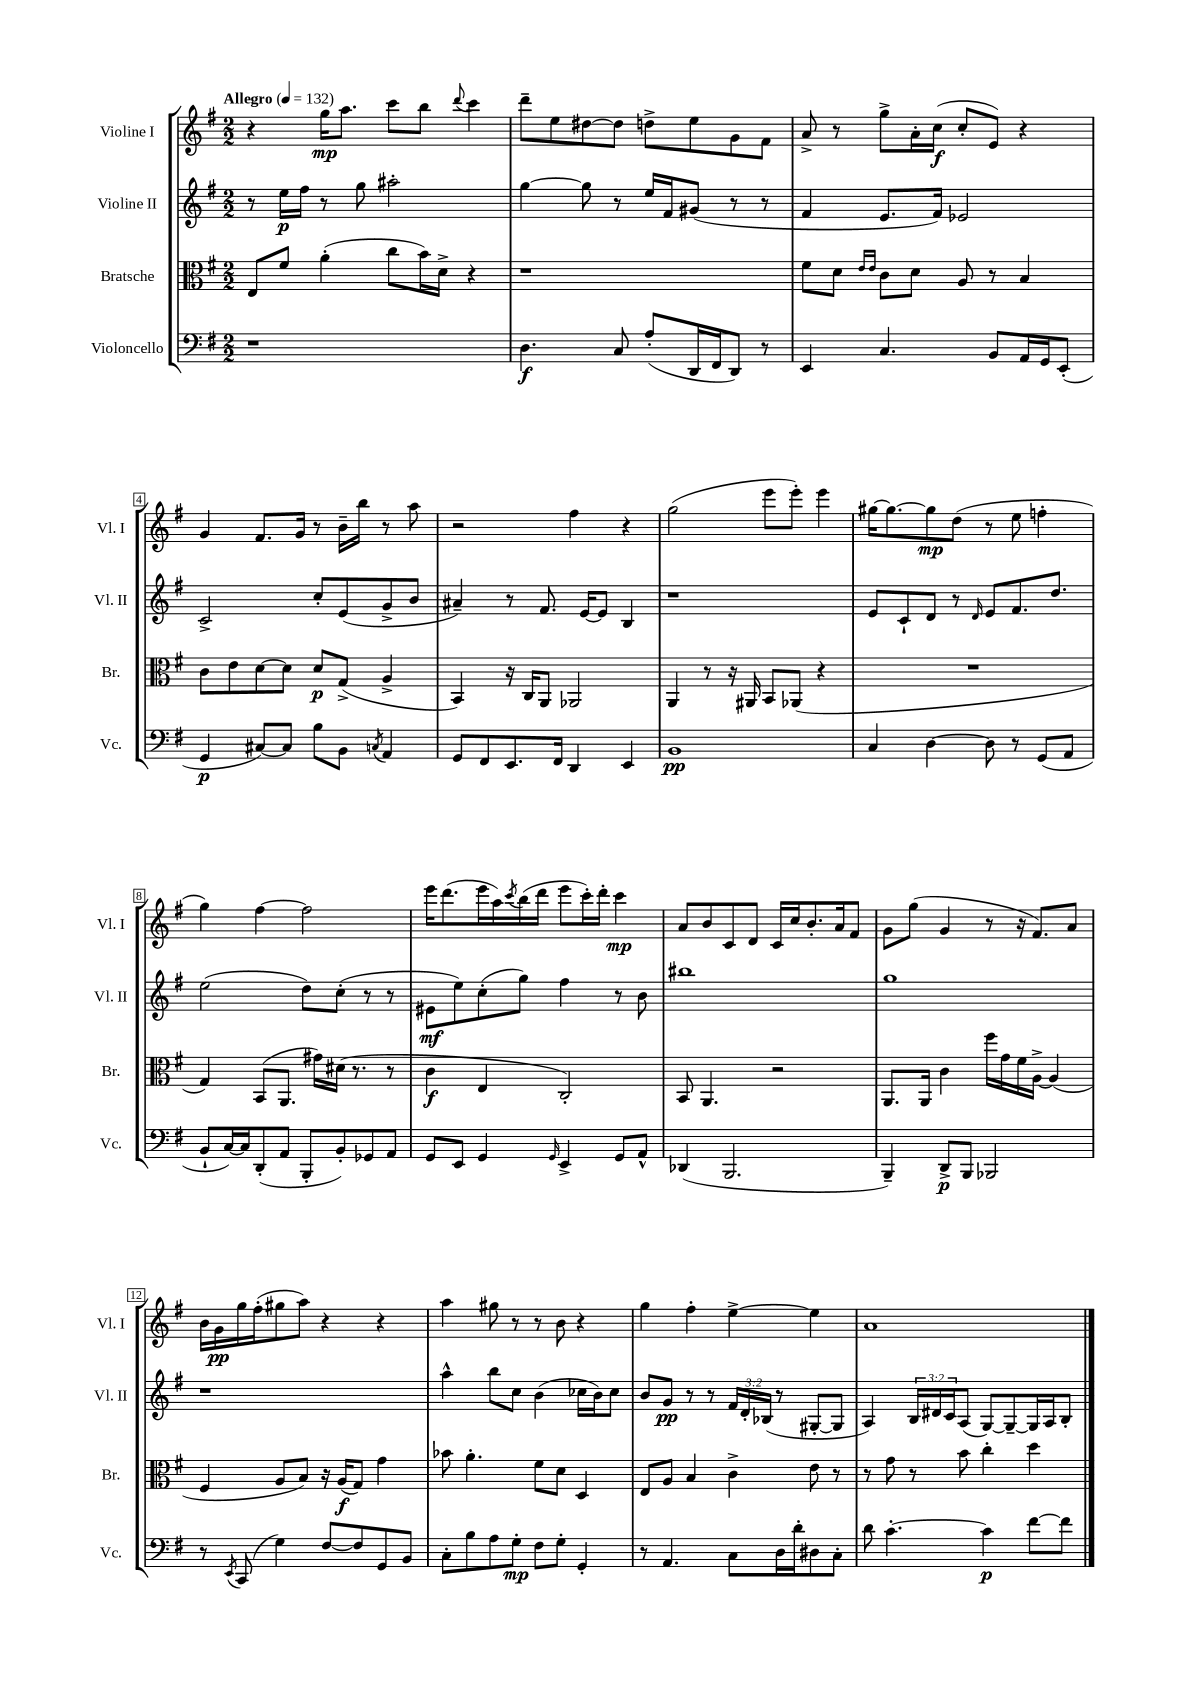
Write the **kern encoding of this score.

**kern	**kern	**kern	**kern
*staff4	*staff3	*staff2	*staff1
*clefF4	*clefC3	*clefG2	*clefG2
*k[f#]	*k[f#]	*k[f#]	*k[f#]
*M2/2	*M2/2	*M2/2	*M2/2
*MM132	*MM132	*MM132	*MM132
1r	8E	8r	4r
.	8f#	16ee	.
.	.	16ff#	.
.	(4a'	8r	16gg
.	.	.	8.aa
.	.	8gg	.
.	8cc	2aa#'	8ccc
.	16b)	.	8bb
.	16d^	.	.
.	.	.	8qqddd
.	4r	.	4ccc
=	=	=	=
4.D	1r	[4gg	8ddd~
.	.	.	8ee
.	.	8gg]	[8dd#
8C	.	8r	8dd#]
(8A'	.	16ee	8dd^
.	.	16f#	.
16DD	.	(8g#	8ee
16FF#	.	.	.
8DD)	.	8r	8g
8r	.	8r	8f#
=	=	=	=
4EE	8f#	4f#	8a^
.	8d	.	8r
.	16qqe	.	.
.	16qqe	.	.
4.C	8c	8.e	8gg^
.	8d	.	16a'
.	.	16f#)	(16cc
.	8A	2e-	8cc'
8BB	8r	.	8e)
16AA	4B	.	4r
16GG	.	.	.
(8EE'	.	.	.
=	=	=	=
4GG	8c	2c^	4g
.	8e	.	.
[8C#)	[8d	.	8.f#
8C#]	8d]	.	.
.	.	.	16g
8B	8d	8cc'	8r
8BB	(8G^	(8e	16b~
.	.	.	16bb
8qC	.	.	.
4AA	4A^	8g^	8r
.	.	8b	8aa
=	=	=	=
8GG	4BB)	4a#~)	2r
8FF#	.	.	.
8.EE	16r	8r	.
.	16C	.	.
.	8AA	8.f#	.
16FF#	.	.	.
4DD	2AA-	.	4ff#
.	.	[16e	.
.	.	8e]	.
4EE	.	4B	4r
=	=	=	=
1BB	4AA	1r	(2gg
.	8r	.	.
.	16r	.	.
.	16AA#	.	.
.	8BB	.	8eee
.	(8AA-	.	8eee')
.	4r	.	4eee
=	=	=	=
4C	1r	8e	[16gg#
.	.	.	8.gg#_
.	.	8c`	.
[4D	.	8d	8gg#]
.	.	8r	(8dd
.	.	16qqd	.
8D]	.	8e	8r
8r	.	8.f#	8ee
(8GG	.	.	4ff'
.	.	8.dd	.
8AA	.	.	.
=	=	=	=
8BB`	4G)	(2ee	4gg)
[16C)	.	.	.
16C]	.	.	.
(8DD'	(8BB	.	[4ff#
8AA	8.AA	.	.
8BBB'	.	8dd)	2ff#]
.	16g#)	.	.
8BB')	(16d#	(8cc'	.
.	8.r	.	.
8GG-	.	8r	.
8AA	8r	8r	.
=	=	=	=
8GG	4c	8e#	16eee
.	.	.	(8.ddd
8EE	.	8ee)	.
4GG	4E	(8cc'	16eee
.	.	.	16aa)
.	.	.	8qccc
.	.	8gg)	(16bb
.	.	.	16ddd
16qqGG	.	.	.
4EE^	2C')	4ff#	8eee
.	.	.	16ccc')
.	.	.	16ddd'
8GG	.	8r	4ccc
8AA^^	.	8b	.
=	=	=	=
(4DD-	8BB	1bb#	8a
.	4.AA	.	8b
2.BBB	.	.	8c
.	.	.	8d
.	2r	.	16c
.	.	.	16cc
.	.	.	8.b'
.	.	.	16a
.	.	.	8f#
=	=	=	=
4BBB~)	8.AA	1gg	8g
.	.	.	(8gg
.	16AA	.	.
8DD^	4c	.	4g
8BBB	.	.	.
2BBB-	16ff#	.	8r
.	16g	.	.
.	16f#	.	16r
.	[16A^	.	8.f#)
.	(4A]	.	.
.	.	.	8a
=	=	=	=
8r	4F#	1r	16b
.	.	.	16g
8qEE	.	.	.
(8CC	.	.	16gg
.	.	.	(16ff#'
4G)	8A	.	8gg#
.	8B)	.	8aa)
[8F#	16r	.	4r
.	(16A	.	.
8F#]	8G)	.	.
8GG	4g	.	4r
8BB	.	.	.
=	=	=	=
8C'	8b-	4aa^^	4aa
8B	4.a'	.	.
8A	.	8bb	8gg#
8G'	.	8cc	8r
8F#	8f#	(4b	8r
8G'	8d	.	8b
4GG'	4D	16cc-	4r
.	.	16b)	.
.	.	8cc-	.
=	=	=	=
8r	8E	8b	4gg
4.AA	8A	8g	.
.	4B	8r	4ff#'
.	.	8r	.
8C	4c^	24f#	[4ee^
.	.	24d'	.
.	.	(24B-	.
16D	.	8r	.
16d'	.	.	.
8D#	8e	[8G#'	4ee]
8C'	8r	8G#]	.
=	=	=	=
8d	8r	4A)	1a
[4.c'	8g	.	.
.	8r	24B	.
.	.	24d#	.
.	.	24c	.
.	8b	(8A	.
4c]	4cc'	[8G)	.
.	.	8G~_	.
[8f#	4dd	16G]	.
.	.	16A	.
8f#]	.	8B'	.
==	==	==	==
*-	*-	*-	*-
